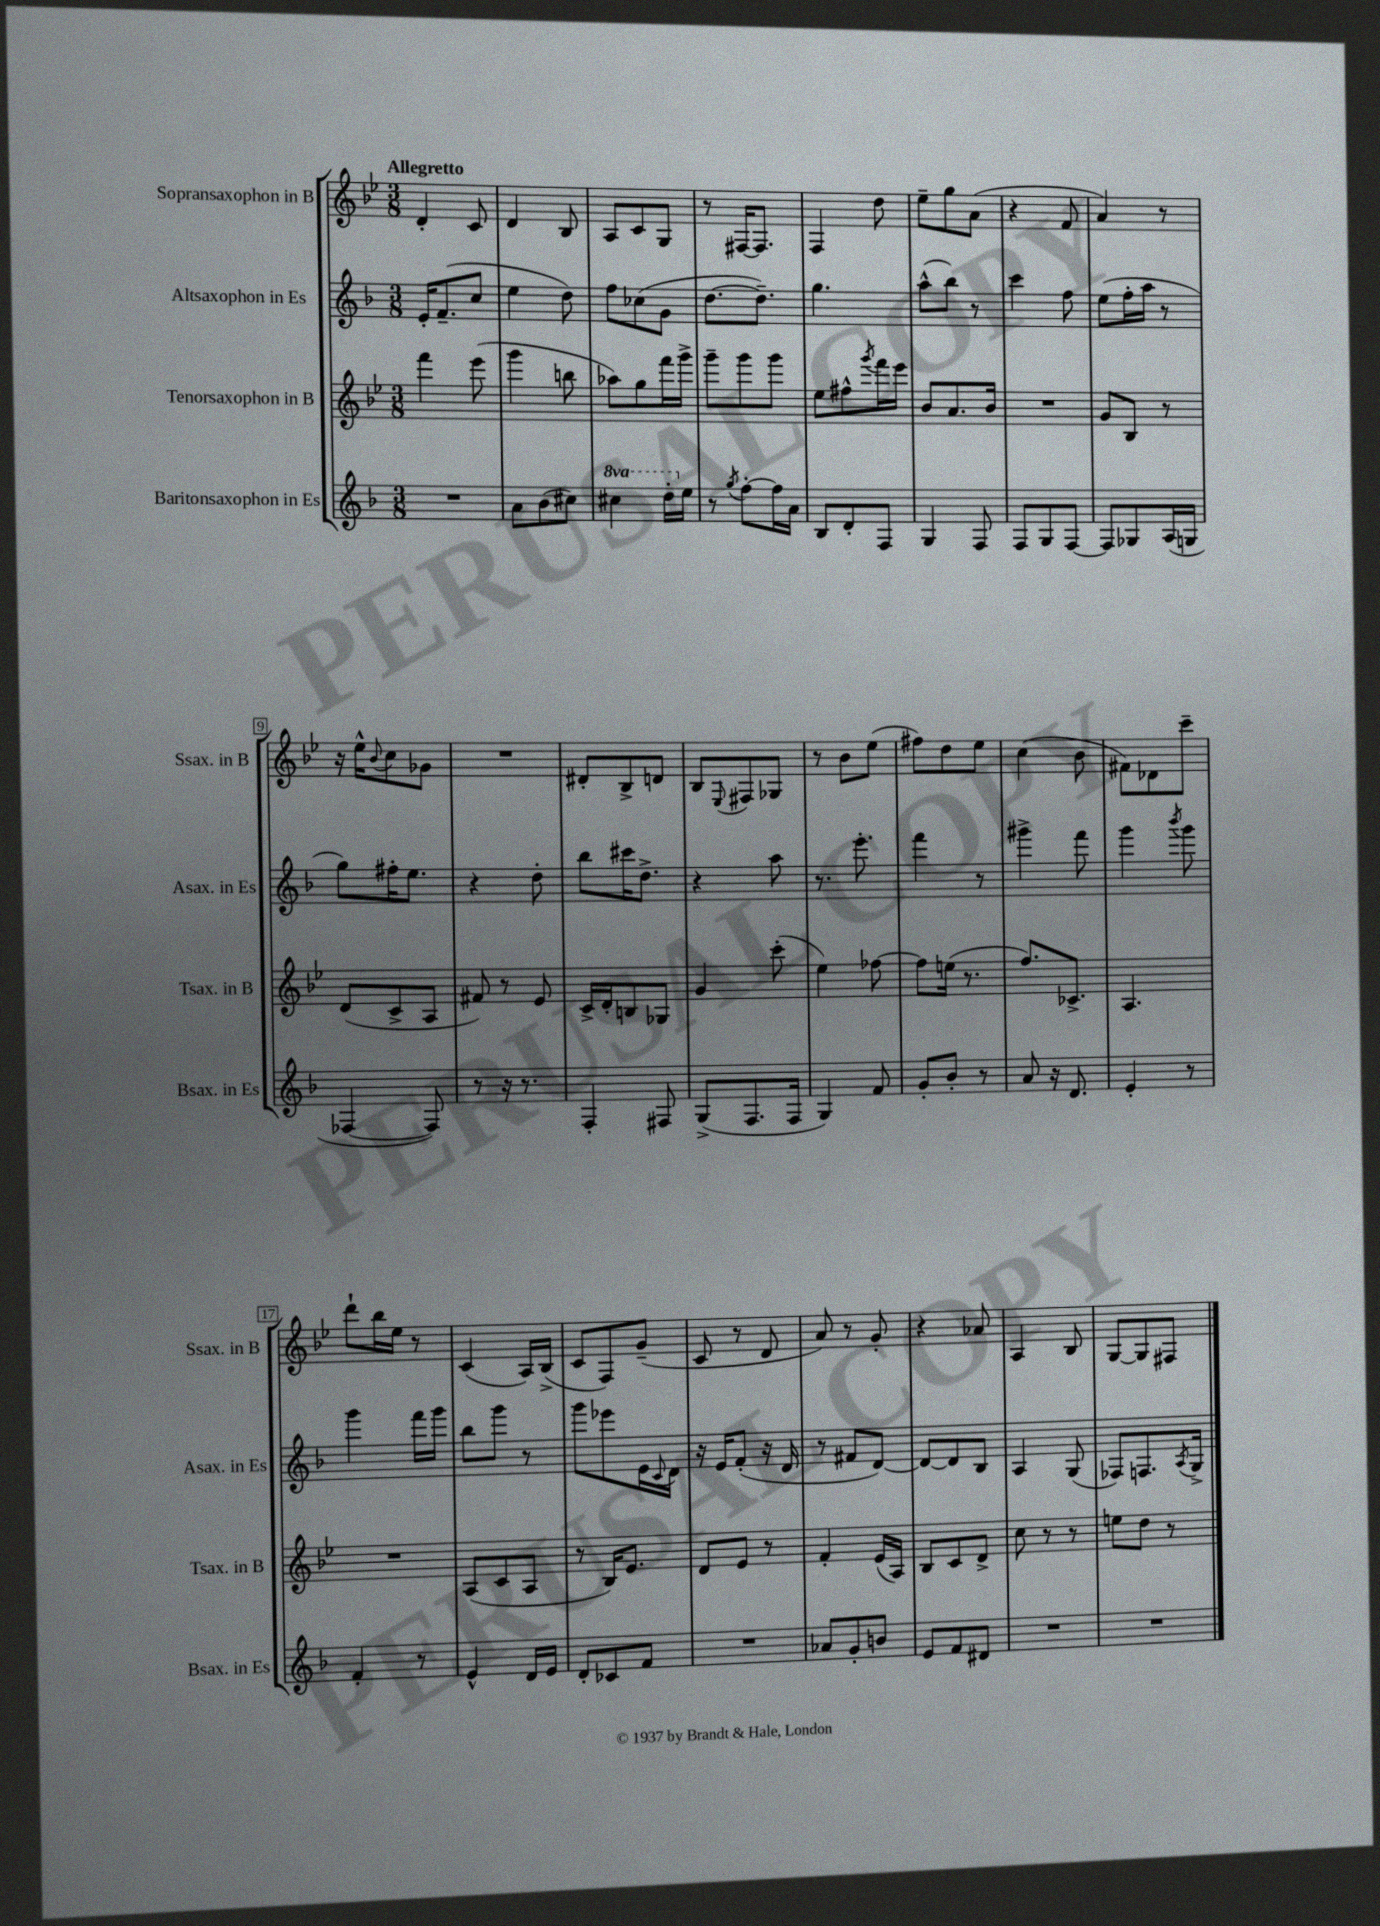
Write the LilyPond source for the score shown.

<<
\new StaffGroup <<
\new Staff = "s0" \with { instrumentName = "Sopransaxophon in B" shortInstrumentName = "Ssax. in B" } {
    \clef treble \key bes \major \numericTimeSignature \time 3/8 \tempo "Allegretto"
    d'4-. c'8 |
    d'4 bes8 |
    a8 c'8 g8 |
    r8 fis16~ fis8. |
    f4 d''8 |
    ees''8-- g''8 a'8( |
    r4 f'8 |
    a'4) r8 |
    r16 ees''16-^ \appoggiatura { bes'8 } c''8 ges'8 |
    R4. |
    dis'8-. bes8-> d'8 |
    bes8 \appoggiatura { ees8 } fis8 ges8 |
    r8 bes'8 ees''8( |
    fis''8) d''8 ees''8 |
    c''4( bes'8 |
    fis'8) des'8 c'''8-- |
    d'''8-! bes''16 ees''16 r8 |
    c'4( a16) bes16->( |
    c'8 f8) g'8--( |
    c'8 r8 d'8 |
    a'8) r8 g'8-. |
    r4 aes'8 |
    a4 bes8 |
    g8~ g8 fis8 \bar "|." |
}
\new Staff = "s1" \with { instrumentName = "Altsaxophon in Es" shortInstrumentName = "Asax. in Es" } {
    \clef treble \key f \major \numericTimeSignature \time 3/8
    e'16-. f'8.--( c''8 |
    e''4 d''8) |
    f''8 ces''8( g'8 |
    d''8.~ d''8.--) |
    g''4. |
    a''8-^( bes''8) r8 |
    c'''4 f''8 |
    e''8( f''16-. a''16 r8 |
    g''8) fis''16-. e''8. |
    r4 d''8-. |
    bes''8 cis'''16 d''8.-> |
    r4 a''8 |
    r8. e'''8.-. |
    f'''4 r8 |
    gis'''4-> f'''8 |
    g'''4 \acciaccatura { bes'''8 } g'''8 |
    g'''4 f'''16 g'''16 |
    bes''8 g'''8 r8 |
    g'''8 ees'''8 e'16 \appoggiatura { c'8 } d'16 |
    r16 e'16 f'8-.( r16 d'16 |
    r8 fis'8 d'8~) |
    d'8~ d'8 bes8 |
    a4 g8( |
    fes8) f8. \acciaccatura { a8 } g16-> \bar "|." |
}
\new Staff = "s2" \with { instrumentName = "Tenorsaxophon in B" shortInstrumentName = "Tsax. in B" } {
    \clef treble \key bes \major \numericTimeSignature \time 3/8
    f'''4 ees'''8( |
    g'''4 b''8 |
    aes''8) g''8 f'''16 g'''16-> |
    g'''8-- g'''8 g'''8 |
    ees''8 fis''8-^ \acciaccatura { g'''8 } f'''16 ees'''16 |
    bes'8 a'8. bes'16 |
    R4. |
    g'8 bes8 r8 |
    d'8( c'8-> a8 |
    fis'8) r8 ees'8 |
    c'16-> d'16-. b8 ges8 |
    g'4 c'''8-.( |
    ees''4) fes''8~ |
    fes''8 e''16( r8. |
    f''8.) ces'8.-> |
    a4. |
    R4. |
    a8( c'8 a8 |
    r8 bes16) ees'8. |
    d'8 ees'8 r8 |
    f'4-. ees'16( a16) |
    bes8 c'8 d'8-> |
    c''8 r8 r8 |
    e''8 d''8 r8 \bar "|." |
}
\new Staff = "s3" \with { instrumentName = "Baritonsaxophon in Es" shortInstrumentName = "Bsax. in Es" } {
    \clef treble \key f \major \numericTimeSignature \time 3/8 \set Staff.ottavationMarkups = #ottavation-simple-ordinals
    R4. |
    a'8 bes'8( cis''8) |
    \ottava #1 cis'''4 d'''16-. \ottava #0 e''16 |
    r8 \acciaccatura { g''8 } f''8~-. f''16 a'16 |
    bes8 d'8-. f8 |
    g4 f8 |
    f8 g8 f8~ |
    f8 ges8 a16( g16 |
    fes4~ fes8) |
    r8 r16 r8. |
    f4-. fis8 |
    g8->( f8. f16 |
    g4) f'8 |
    g'8-. bes'8-. r8 |
    a'8 r16 d'8. |
    e'4-. r8 |
    f'4-. r8 |
    e'4-^ d'16 e'16 |
    d'8-. ces'8 f'8 |
    R4. |
    aes'8 g'8-. b'8 |
    e'8 f'8 dis'8 |
    R4. |
    R4. \bar "|." |
}
>>
>>
\layout { \context { \Score \override BarNumber.stencil = #(make-stencil-boxer 0.1 0.3 ly:text-interface::print) } }
